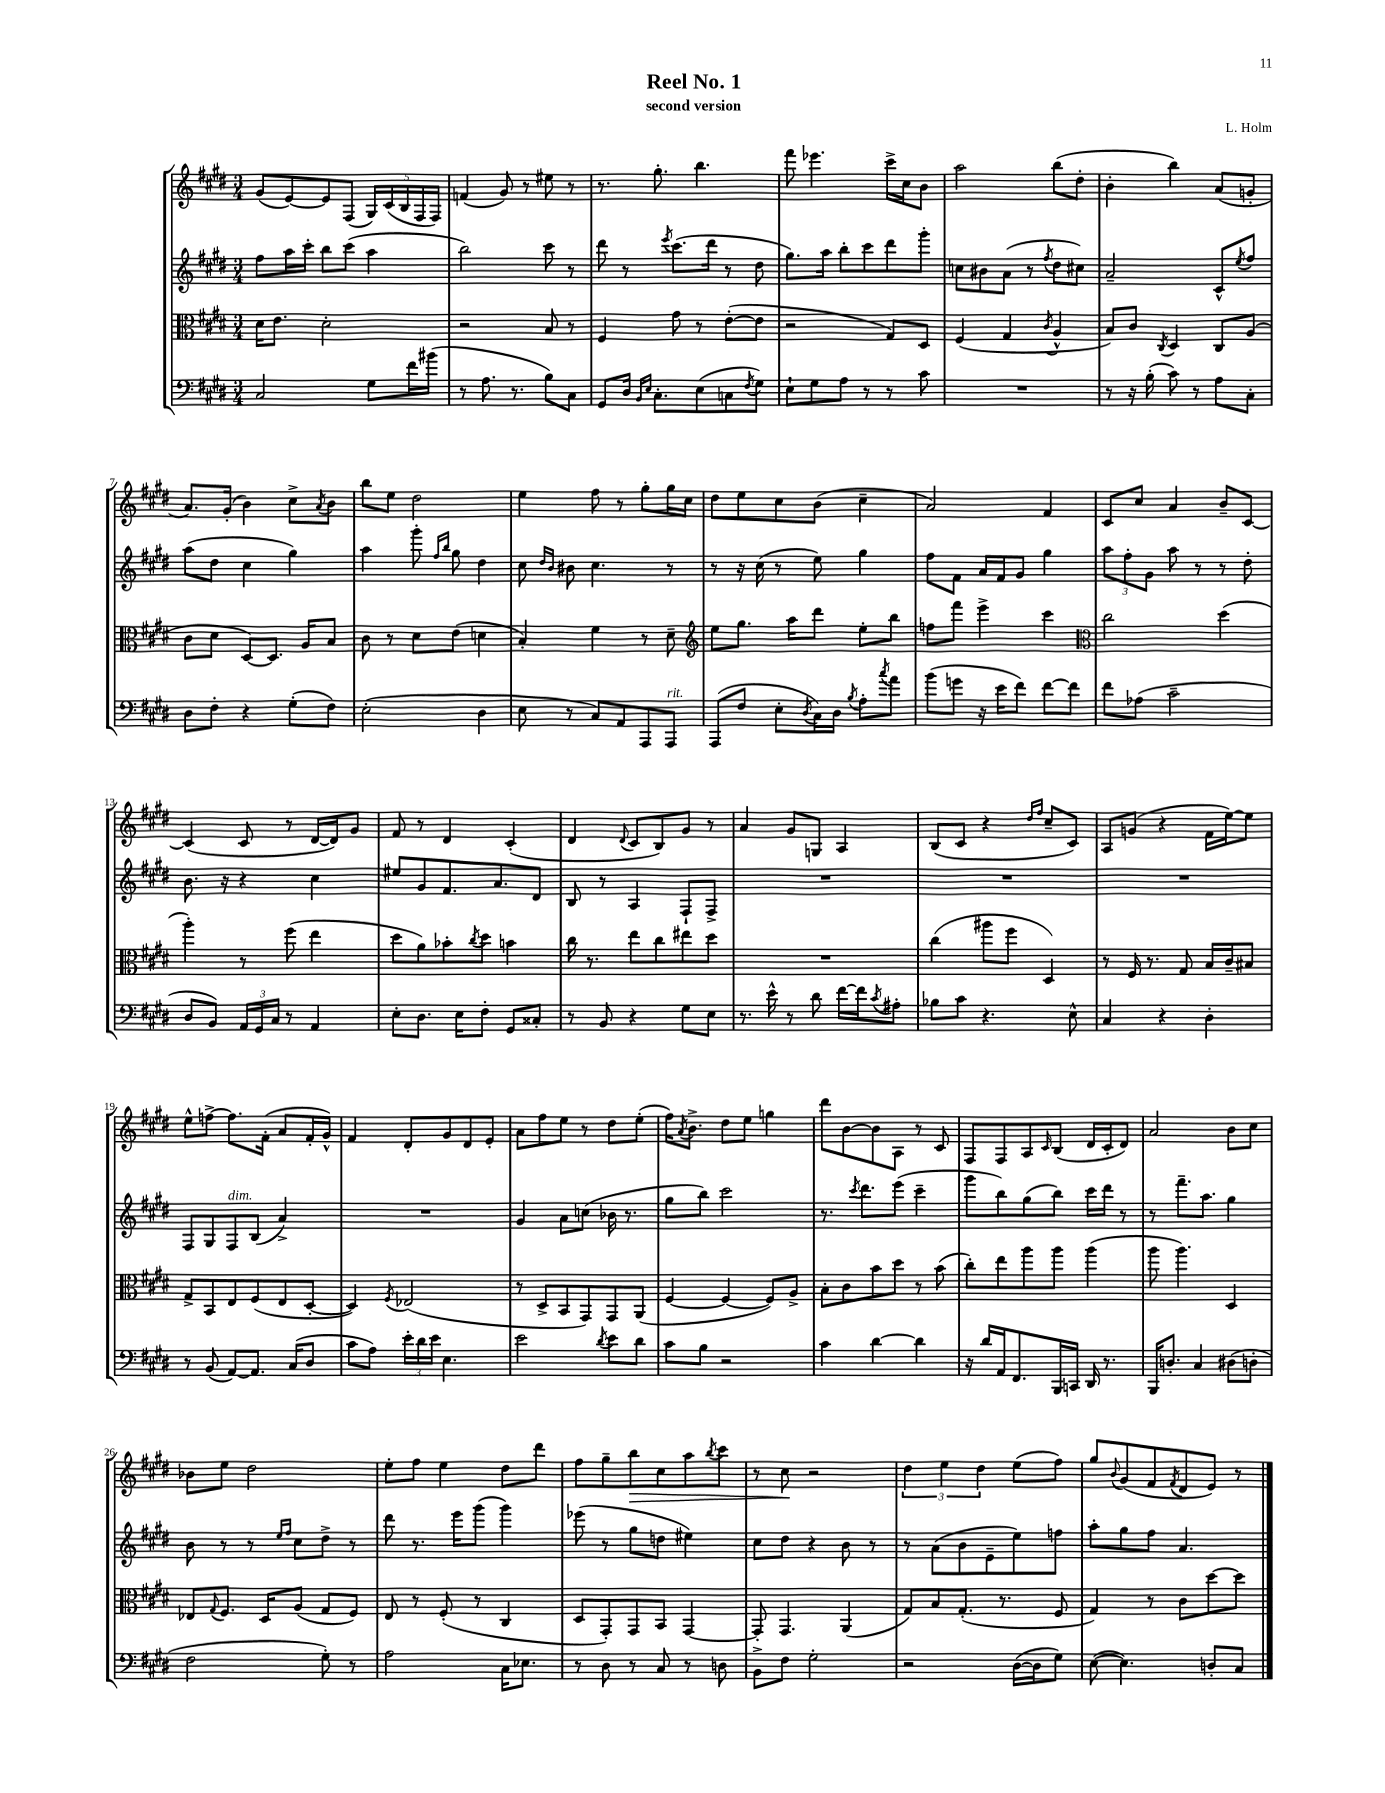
\header { title = "Reel No. 1" composer = "L. Holm" subtitle = "second version" }
<<
\new StaffGroup <<
\new Staff = "s0" {
    \clef treble \key e \major \numericTimeSignature \time 3/4
    gis'8( e'8~) e'8 fis8( \tuplet 5/4 { gis16) cis'16( b16 fis16 fis16) } |
    f'4( gis'8) r8 eis''8 r8 |
    r8. gis''8.-. b''4. |
    fis'''8 ees'''4. cis'''16-> cis''16 b'8 |
    a''2 b''8( dis''8-. |
    b'4-. b''4) a'8( g'8-. |
    a'8.) gis'16-.( b'4) cis''8-> \acciaccatura { a'8 } b'8 |
    b''8 e''8 dis''2 |
    e''4 fis''8 r8 gis''8-. gis''16 cis''16 |
    dis''8 e''8 cis''8 b'8( cis''4-- |
    a'2) fis'4 |
    cis'8 cis''8 a'4 b'8-- cis'8~ |
    cis'4( cis'8 r8 dis'16~ dis'16) gis'8 |
    fis'8 r8 dis'4 cis'4-.( |
    dis'4 \appoggiatura { dis'8 } cis'8 b8) gis'8 r8 |
    a'4 gis'8 g8 a4 |
    b8( cis'8 r4 \grace { dis''16 fis''16 } cis''8-- cis'8) |
    a8 g'8( r4 fis'16 e''16~) e''8 |
    e''8-^ f''8~-> f''8. fis'16-.( a'8 fis'16-. gis'16-^) |
    fis'4 dis'8-. gis'8 dis'8 e'8-. |
    a'8 fis''8 e''8 r8 dis''8 e''8-.( |
    fis''16) \acciaccatura { a'8 } b'8.-> dis''8 e''8 g''4 |
    dis'''8 b'8~ b'8 a8 r8 cis'8 |
    fis8 fis8 a8 \grace { cis'16 } b8( dis'16 cis'16-. dis'8) |
    a'2 b'8 cis''8 |
    bes'8 e''8 dis''2 |
    e''8-. fis''8 e''4 dis''8 dis'''8 |
    fis''8 gis''8-- b''8\> cis''8 a''8 \acciaccatura { b''8 } cis'''8 |
    r8 cis''8\! r2 |
    \tuplet 3/2 { dis''4 e''4 dis''4 } e''8( fis''8) |
    gis''8 \appoggiatura { b'8 } gis'8( fis'8 \acciaccatura { fis'8 } dis'8 e'8) r8 \bar "|." |
}
\new Staff = "s1" {
    \clef treble \key e \major \numericTimeSignature \time 3/4
    fis''8 a''16 cis'''16-. b''8 cis'''8( a''4 |
    b''2) cis'''8 r8 |
    dis'''8 r8 \acciaccatura { e'''8 } cis'''8.( dis'''16 r8 dis''8 |
    gis''8.) a''16 b''8-. cis'''8 dis'''8 gis'''8-. |
    c''8 bis'8 a'8( r8 \acciaccatura { fis''8 } dis''8 cis''8) |
    a'2-- cis'8-^ \acciaccatura { e''8 } fis''8 |
    a''8( dis''8 cis''4 gis''4) |
    a''4 gis'''8-. \grace { fis''16 b''16 } gis''8 dis''4 |
    cis''8 \grace { dis''16 b'16 } bis'8 cis''4. r8 |
    r8 r16 cis''16( r8 e''8) gis''4 |
    fis''8 fis'8 a'16 fis'16 gis'8 gis''4 |
    \tuplet 3/2 { a''8 fis''8-. gis'8 } a''8 r8 r8 dis''8-. |
    b'8. r16 r4 cis''4 |
    eis''8 gis'8 fis'8. a'8. dis'8 |
    b8 r8 a4 fis8-! fis8-> |
    R2. |
    R2. |
    R2. |
    fis8 gis8 fis8^\markup { \italic "dim." } b8( a'4->) |
    R2. |
    gis'4 a'8 c''8( bes'16 r8. |
    gis''8 b''8) cis'''2 |
    r8. \acciaccatura { cis'''8 } dis'''8. e'''8( cis'''4-- |
    gis'''8 b''8) gis''8( b''8) cis'''16 dis'''16 r8 |
    r8 fis'''8.-- a''8. gis''4 |
    b'8 r8 r8 \grace { e''16 fis''16 } cis''8 dis''8-> r8 |
    dis'''8 r8. e'''16 gis'''8( gis'''4) |
    ees'''8( r8 gis''8 d''8 eis''4) |
    cis''8 dis''8 r4 b'8 r8 |
    r8 a'8( b'8 e'8-- e''8) f''8 |
    a''8-. gis''8 fis''8 a'4. \bar "|." |
}
\new Staff = "s2" {
    \clef alto \key e \major \numericTimeSignature \time 3/4
    dis'16 e'8. dis'2-. |
    r2 b8 r8 |
    fis4 gis'8 r8 e'8~-.( e'8 |
    r2 gis8) dis8 |
    fis4( gis4 \acciaccatura { cis'8 } a4-^ |
    b8) cis'8 \acciaccatura { cis8 } dis4 cis8 a8( |
    cis'8 dis'8 dis8~) dis8. a16 b8 |
    cis'8 r8 dis'8 e'8( d'4 |
    b4-.) fis'4 r8 dis'8-- |
    \clef treble e''8 gis''8. a''16 dis'''8 e''8-. b''8 |
    f''8 fis'''8 e'''4-> cis'''4 |
    \clef alto cis''2 dis''4( |
    a''4-.) r8 fis''8( e''4 |
    dis''8 a'8) bes'8-. \acciaccatura { cis''8 } dis''8 b'4 |
    cis''16 r8. e''8 cis''8 eis''8 dis''8 |
    R2. |
    cis''4( ais''8 fis''8 dis4) |
    r8 fis16 r8. gis8 b16 cis'16-- bis8 |
    gis8-> b,8 e8 fis8( e8 dis8~-. |
    dis4) \acciaccatura { fis8 } ees2( |
    r8 dis8-> b,8 gis,8) gis,8 a,8( |
    fis4~ fis4~ fis8) a8-> |
    b8-. cis'8 b'8 dis''8 r8 b'8( |
    cis''8-.) e''8 a''8 a''8 a''4( |
    a''8 a''4.) dis4 |
    ees8 \appoggiatura { gis8 } fis8. dis16 a8( gis8 fis8) |
    e8 r8 fis8-.( r8 cis4 |
    dis8 gis,8-.) gis,8 b,8 gis,4~ |
    gis,8-. gis,4. a,4( |
    gis8) b8 gis8.-.( r8. fis8 |
    gis4) r8 cis'8 dis''8~ dis''8 \bar "|." |
}
\new Staff = "s3" {
    \clef bass \key e \major \numericTimeSignature \time 3/4
    cis2 gis8 fis'16 bis'16( |
    r8 a8. r8. b8) cis8 |
    gis,8 dis16 \grace { b,16 e16 } cis8.-. e8( c8 \acciaccatura { fis8 } gis8) |
    e8-! gis8 a8 r8 r8 cis'8 |
    R2. |
    r8 r16 b16-.( cis'8) r8 a8 cis8-. |
    dis8 fis8-. r4 gis8-.( fis8) |
    e2-.( dis4 |
    e8 r8 cis8) a,8 a,,8 a,,8^\markup { \italic "rit." } |
    a,,8( fis8 e8-. \acciaccatura { dis8 } cis16) dis16 \acciaccatura { b8 } a8-. \acciaccatura { cis''8 } a'8 |
    b'8( g'8 r16 e'16 fis'8) fis'8~ fis'8 |
    fis'8 aes8( cis'2-- |
    dis8 b,8) \tuplet 3/2 { a,16 gis,16 cis16 } r8 a,4 |
    e8-. dis8. e16 fis8-. gis,8 cisis8-. |
    r8 b,8 r4 gis8 e8 |
    r8. e'16-^ r8 dis'8 fis'16~ fis'16 \acciaccatura { cis'8 } ais8-. |
    bes8 cis'8 r4. e8-^ |
    cis4 r4 dis4-. |
    r8 b,8( a,8~) a,8. cis16( dis8 |
    cis'8 a8) \tuplet 3/2 { e'16-. dis'16 e'16 } e4. |
    e'2 \acciaccatura { dis'8 } e'8 dis'8 |
    cis'8 b8 r2 |
    cis'4 dis'4~ dis'4 |
    r16 dis'16 a,16 fis,8. b,,16 c,16 dis,16 r8. |
    b,,16 d8.-. cis4 dis8( d8-. |
    fis2 gis8-.) r8 |
    a2 cis16 ees8. |
    r8 dis8 r8 cis8 r8 d8 |
    b,8-> fis8 gis2-. |
    r2 dis16~( dis16 gis8) |
    e8~( e4.) d8-. cis8 \bar "|." |
}
>>
>>
